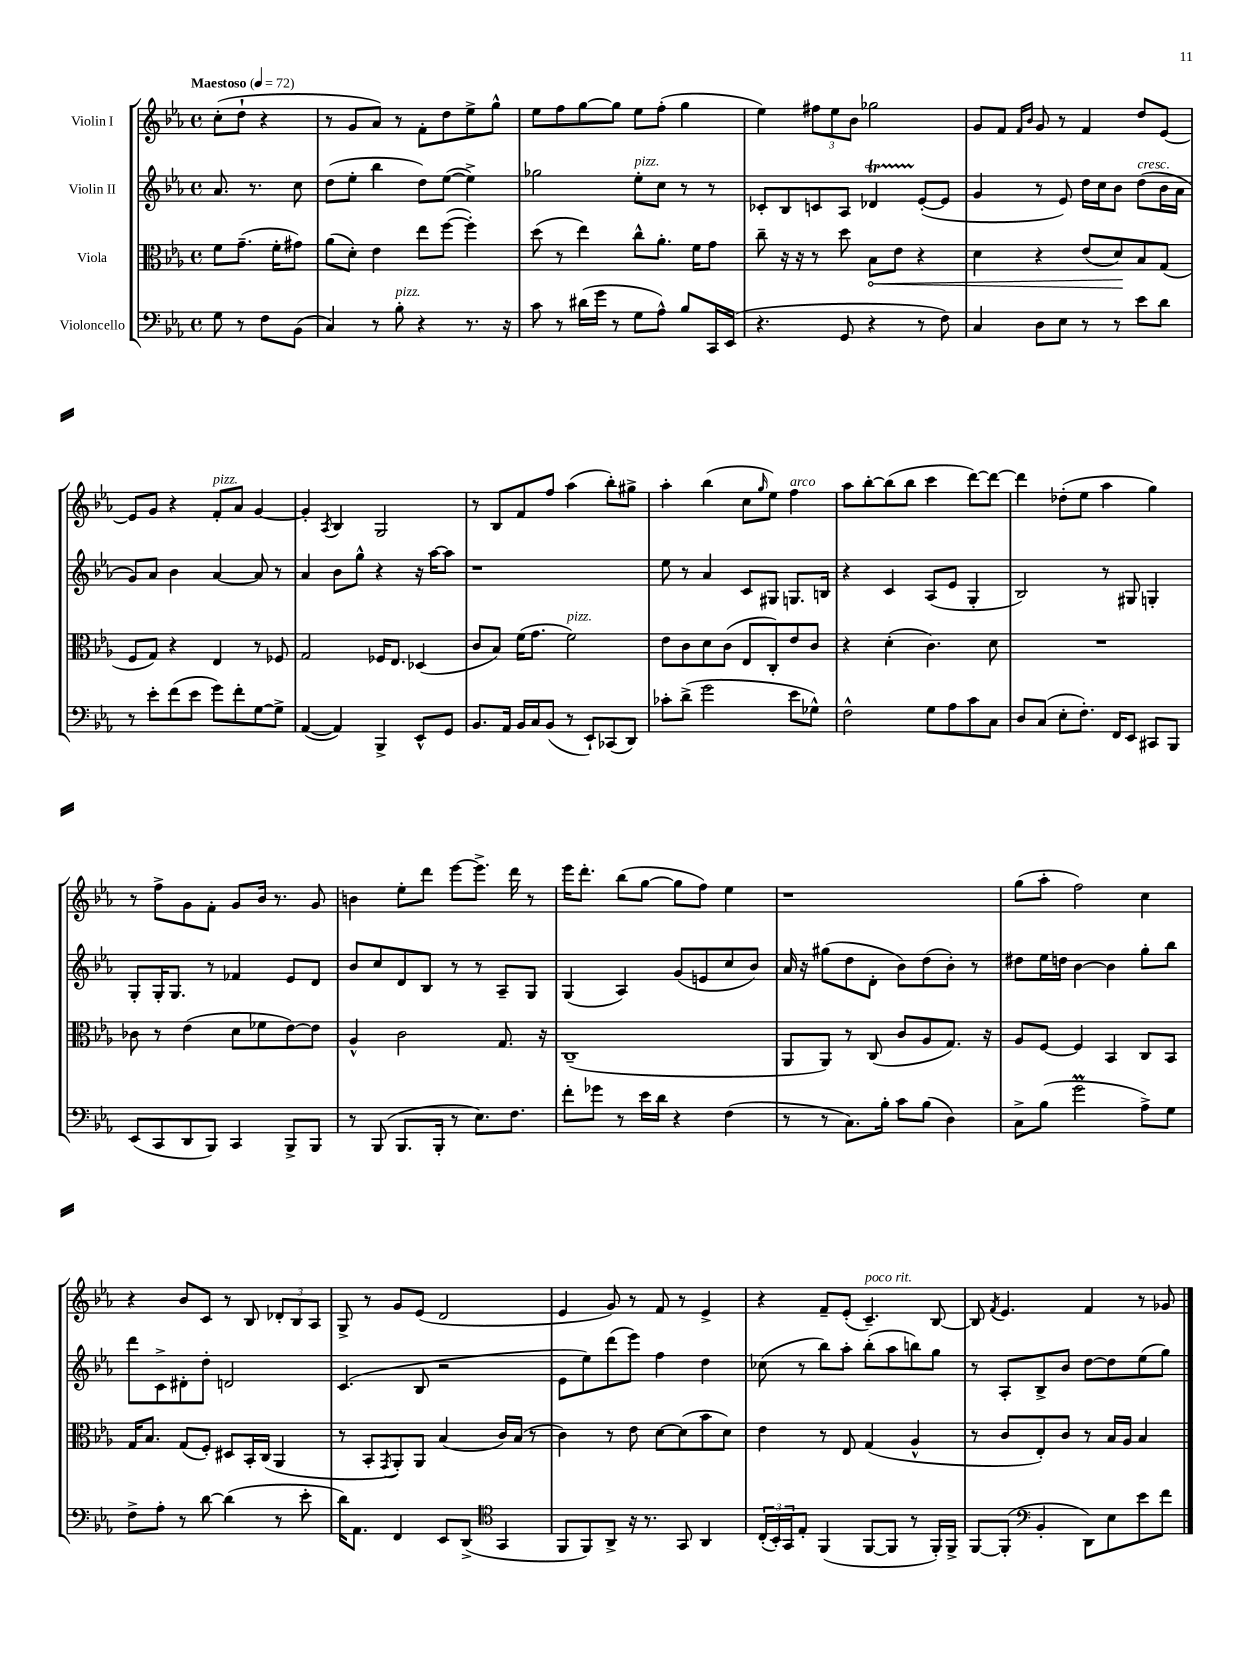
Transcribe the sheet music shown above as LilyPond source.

<<
\new StaffGroup <<
\new Staff = "s0" \with { instrumentName = "Violin I" } {
    \clef treble \key ees \major \defaultTimeSignature \time 4/4 \partial 2 \tempo "Maestoso" 4 = 72
    c''8-.( d''8-! r4 |
    r8 g'8 aes'8) r8 f'8-. d''8 ees''8-> g''8-^ |
    ees''8 f''8 g''8~ g''8 ees''8 f''8-.( g''4 |
    ees''4) \tuplet 3/2 { fis''8 ees''8 bes'8 } ges''2 |
    g'8 f'8 \grace { f'16 bes'16 } g'8 r8 f'4 d''8 ees'8~ |
    ees'8 g'8 r4 f'8-.^\markup { \italic "pizz." } aes'8 g'4~ |
    g'4-. \acciaccatura { aes8 } bes4 g2 |
    r8 bes8 f'8 f''8 aes''4( bes''8-.) gis''8-> |
    aes''4-. bes''4( c''8 \grace { g''16 } ees''8) f''4^\markup { \italic "arco" } |
    aes''8 bes''8~-. bes''8( bes''8 c'''4 d'''8~) d'''8~ |
    d'''4 des''8-.( ees''8 aes''4 g''4) |
    r8 f''8-> g'8 f'8-. g'8 bes'16 r8. g'8 |
    b'4 ees''8-. d'''8 ees'''8~ ees'''8.-> d'''16 r8 |
    ees'''16 d'''8.-. bes''8( g''8~ g''8 f''8) ees''4 |
    r1 |
    g''8( aes''8-. f''2) c''4 |
    r4 bes'8 c'8 r8 bes8 \tuplet 3/2 { des'8-. bes8 aes8 } |
    g8-> r8 g'8 ees'8( d'2 |
    ees'4 g'8) r8 f'8 r8 ees'4-> |
    r4 f'8-- ees'8-.( c'4.--^\markup { \italic "poco rit." }) bes8~ |
    bes8 \acciaccatura { f'8 } ees'4. f'4 r8 ges'8 \bar "|." |
}
\new Staff = "s1" \with { instrumentName = "Violin II" } {
    \clef treble \key ees \major \defaultTimeSignature \time 4/4 \partial 2
    aes'8. r8. c''8 |
    d''8( ees''8-. bes''4 d''8) ees''8~( ees''4->) |
    ges''2 ees''8-.^\markup { \italic "pizz." } c''8 r8 r8 |
    ces'8-. bes8 c'8 aes8 des'4\startTrillSpan ees'8~-.\stopTrillSpan( ees'8 |
    g'4 r8 ees'8) d''16 c''16 bes'8 d''8^\markup { \italic "cresc." }( bes'16 aes'16 |
    g'8) aes'8 bes'4 aes'4~ aes'8 r8 |
    aes'4 bes'8 g''8-^ r4 r16 aes''16~ aes''8 |
    r1 |
    ees''8 r8 aes'4 c'8 gis8 g8. b16 |
    r4 c'4 aes8( ees'8 g4-. |
    bes2) r8 gis8 g4-. |
    g8-. g16-. g8. r8 fes'4 ees'8 d'8 |
    bes'8 c''8 d'8 bes8 r8 r8 aes8-- g8 |
    g4( aes4) g'8( e'8 c''8 bes'8) |
    aes'16 r16 gis''8( d''8 d'8-. bes'8) d''8( bes'8-.) r8 |
    dis''8 ees''16 d''16 bes'4~ bes'4 g''8-. bes''8 |
    d'''8 c'8-> dis'8-. d''8-. d'2 |
    c'4.( bes8 r2 |
    ees'8 ees''8) d'''8( ees'''8) f''4 d''4 |
    ces''8( r8 bes''8) aes''8-. bes''8-.( aes''8 b''8) g''8 |
    r8 aes8-. bes8-> bes'8 d''8~ d''8 ees''8( g''8) \bar "|." |
}
\new Staff = "s2" \with { instrumentName = "Viola" } {
    \clef alto \key ees \major \defaultTimeSignature \time 4/4 \partial 2
    f'8 g'8.--( f'16-. gis'8) |
    aes'8( d'8-.) ees'4 ees''8 f''8~( f''4-.) |
    d''8( r8 ees''4) c''8-^ aes'8.-. f'16 g'8 |
    c''8-- r16 r16 r8 d''8 \once \override Hairpin.circled-tip = ##t bes8\< ees'8 r4 |
    d'4 r4 ees'8( d'8\!) bes8 g8( |
    f8 g8) r4 ees4 r8 fes8 |
    g2 fes16 ees8. des4( |
    c'8 bes8) f'16( g'8. f'2^\markup { \italic "pizz." }) |
    ees'8 c'8 d'8 c'8( ees8 c8-.) ees'8 c'8 |
    r4 d'4-.( c'4.) d'8 |
    R1 |
    ces'8 r8 ees'4( d'8 fes'8 ees'8~) ees'8 |
    aes4-^ c'2 g8. r16 |
    c1--( |
    aes,8 aes,8) r8 c8( c'8 aes8 g8.) r16 |
    aes8 f8~ f4 bes,4 c8 bes,8 |
    g16 bes8. g8( f8-.) dis8 bes,16-. c16( aes,4 |
    r8 bes,8-. \acciaccatura { g,8 } aes,8-.) aes,8 bes4( c'16) bes16( r8 |
    c'4) r8 ees'8 d'8~ d'8( bes'8 d'8) |
    ees'4 r8 ees8 g4( aes4-^ |
    r8 c'8 ees8-.) c'8 r8 bes16 aes16 bes4 \bar "|." |
}
\new Staff = "s3" \with { instrumentName = "Violoncello" } {
    \clef bass \key ees \major \defaultTimeSignature \time 4/4 \partial 2
    g8 r8 f8 bes,8( |
    c4) r8 bes8-.^\markup { \italic "pizz." } r4 r8. r16 |
    c'8 r8 dis'16( g'16 r8 g8 aes8-^) bes8 c,16 ees,16( |
    r4. g,8 r4 r8 f8) |
    c4 d8 ees8 r8 r8 ees'8 d'8 |
    r8 ees'8-. f'8( ees'8 g'8) f'8-. g8~ g8-> |
    aes,4~( aes,4) bes,,4-> ees,8-^ g,8 |
    bes,8. aes,16 bes,16 c16 bes,8( r8 ees,8-!) ces,8( d,8) |
    ces'8-. d'8->( g'2 ees'8 ges8-^) |
    f2-^ g8 aes8 c'8 c8 |
    d8 c8( ees8-. f8.-.) f,16 ees,8 cis,8 bes,,8 |
    ees,8( c,8 d,8 bes,,8) c,4 bes,,8-> bes,,8 |
    r8 bes,,8( bes,,8. bes,,16-. r8 ees8.) f8. |
    f'8-. ges'8 r8 ees'16 d'16 r4 f4( |
    r8 r8 c8.) bes16-. c'8 bes8( d4) |
    c8-> bes8( g'2\prall aes8->) g8 |
    f8-> aes8-. r8 d'8~ d'4( r8 ees'8-. |
    d'16) aes,8. f,4 ees,8 d,8->( \clef tenor g,4 |
    f,8 f,8) aes,8-> r16 r8. g,8 aes,4 |
    \tuplet 3/2 { c16-.( bes,16-.) g,16 } ees8-. f,4( f,8~ f,8 r8 f,16-.) f,16-> |
    f,8~ f,8-.( \clef bass bes,4-. d,8) ees8 ees'8 f'8 \bar "|." |
}
>>
>>
\layout { \context { \Score \remove "Bar_number_engraver" } }
